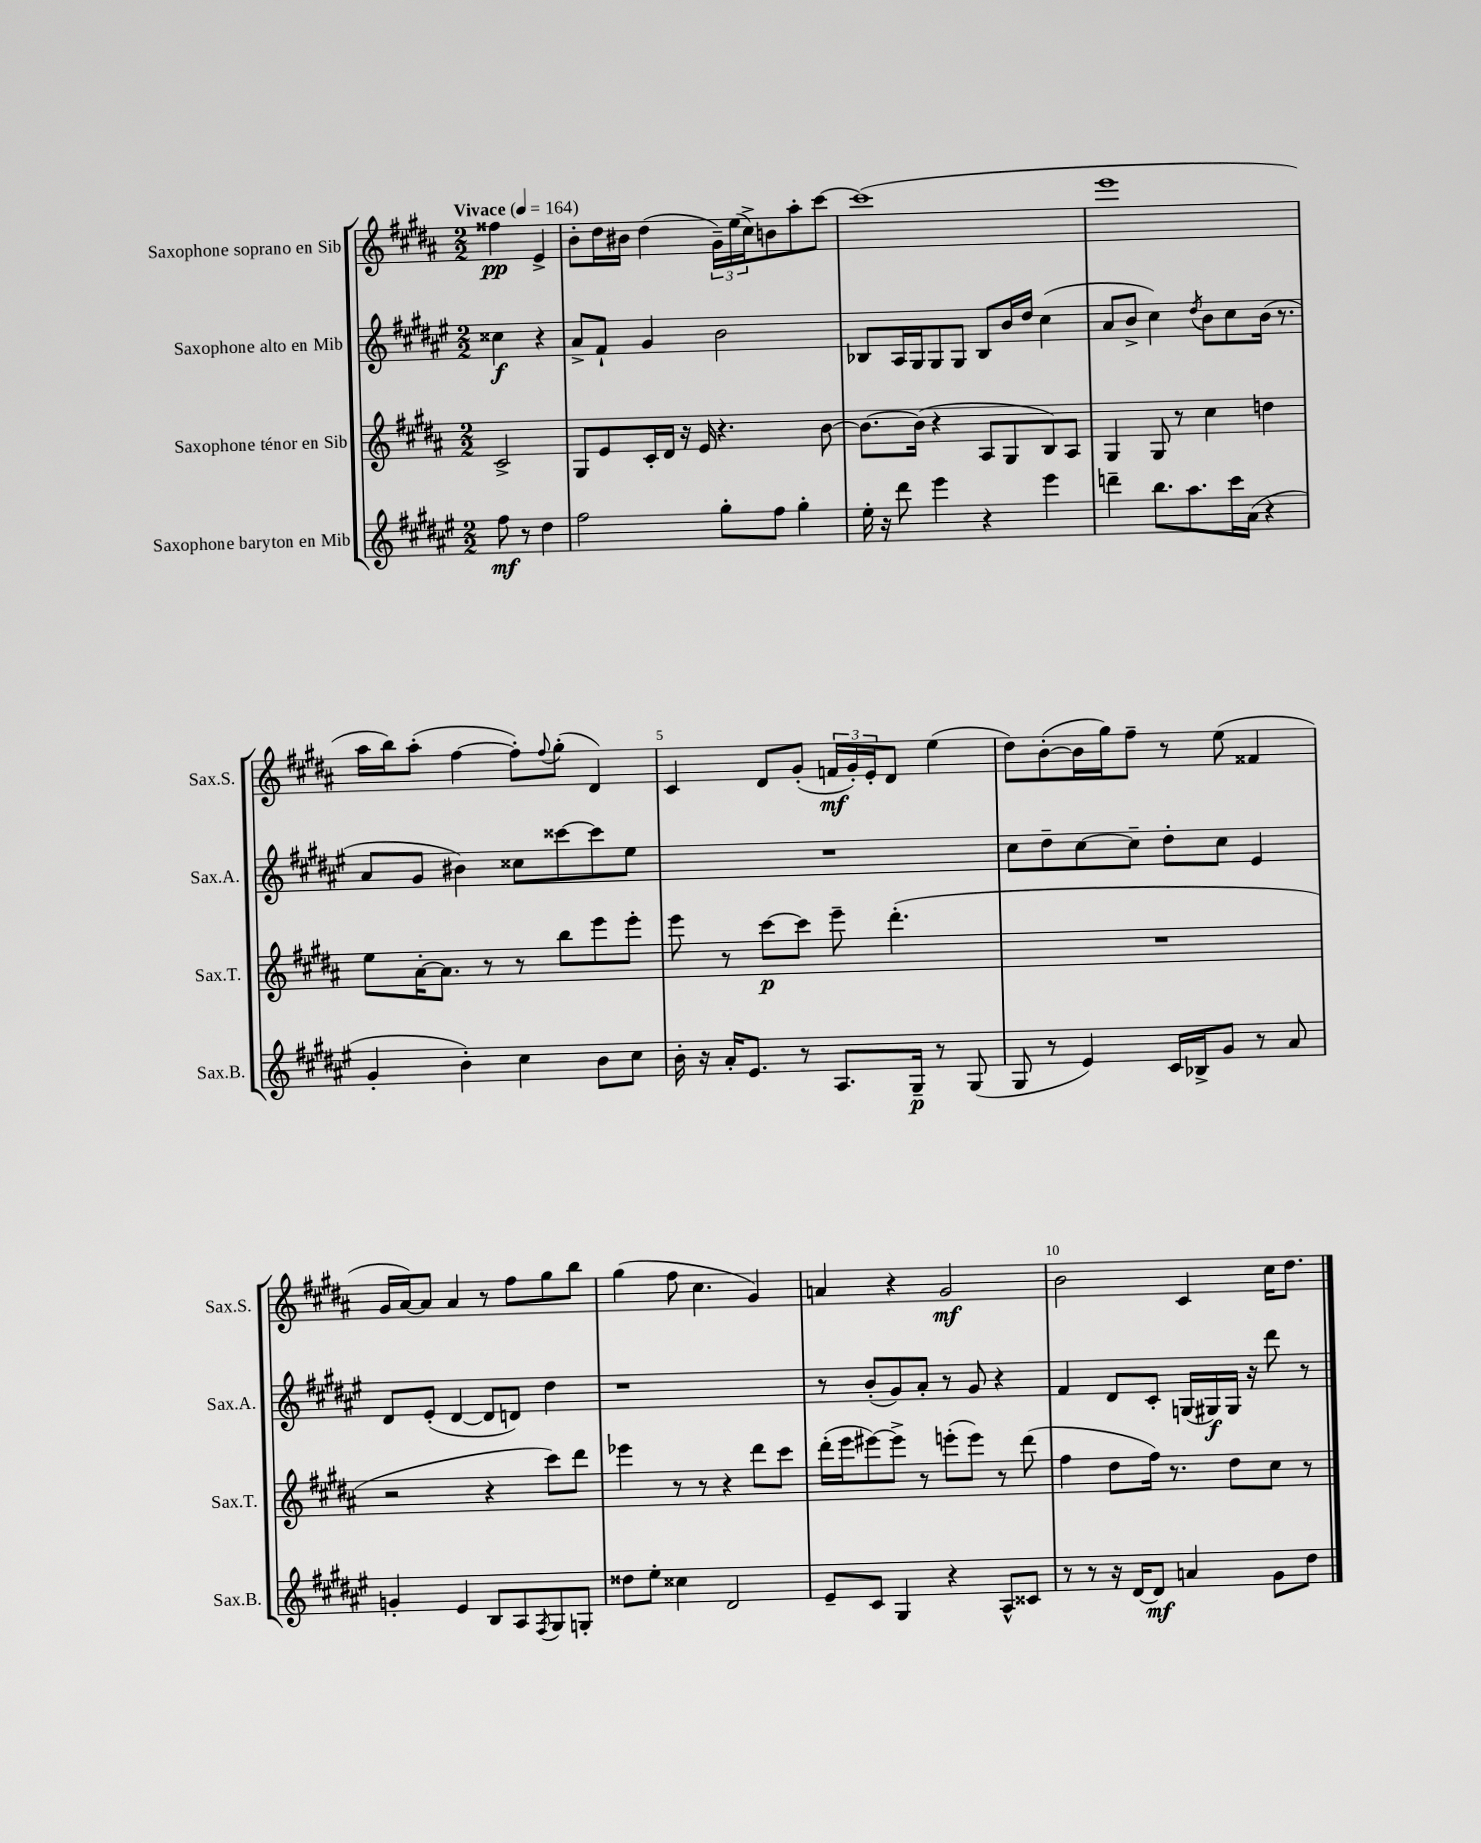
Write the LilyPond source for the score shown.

<<
\new StaffGroup <<
\new Staff = "s0" \with { instrumentName = "Saxophone soprano en Sib" shortInstrumentName = "Sax.S." } {
    \clef treble \key b \major \numericTimeSignature \time 2/2 \partial 2 \tempo "Vivace" 4 = 164
    fisis''4\pp e'4-> |
    b'8-. dis''16 bis'16 dis''4( \tuplet 3/2 { gis'16--) e''16( cis''16->) } b'8 ais''8-. cis'''8~ |
    cis'''1( |
    e'''1 |
    ais''16 b''16) ais''8-.( fis''4~ fis''8-.) \appoggiatura { fis''8 } gis''8-.( dis'4) |
    cis'4 dis'8 gis'8-.( \tuplet 3/2 { f'16\mf gis'16-.) e'16-. } dis'8 e''4( |
    dis''8) b'8~-.( b'16 gis''16) fis''8-- r8 e''8( fisis'4 |
    gis'16 ais'16~) ais'8 ais'4 r8 fis''8 gis''8 b''8 |
    gis''4( fis''8 cis''4. gis'4) |
    a'4 r4 gis'2\mf |
    b'2 cis'4 cis''16 dis''8. \bar "|." |
}
\new Staff = "s1" \with { instrumentName = "Saxophone alto en Mib" shortInstrumentName = "Sax.A." } {
    \clef treble \key fis \major \numericTimeSignature \time 2/2 \partial 2
    cisis''4\f r4 |
    ais'8-> fis'8-! gis'4 b'2 |
    bes8 ais16 gis16 gis8 gis8 bes8 b'16 dis''16 cis''4( |
    ais'8 b'8-> cis''4) \acciaccatura { dis''8 } b'8 cis''8 b'16( r8. |
    ais'8 gis'8 bis'4) cisis''8 cisis'''8~ cisis'''8 eis''8 |
    R1 |
    cis''8 dis''8-- cis''8~ cis''8-- dis''8-. cis''8 eis'4 |
    dis'8 eis'8-.( dis'4~ dis'8 d'8) dis''4 |
    r1 |
    r8 b'8-.( gis'8) ais'8-. r8 gis'8 r4 |
    fis'4 dis'8 cis'8-. g16( gis16\f) gis16 r16 dis'''8 r8 \bar "|." |
}
\new Staff = "s2" \with { instrumentName = "Saxophone ténor en Sib" shortInstrumentName = "Sax.T." } {
    \clef treble \key b \major \numericTimeSignature \time 2/2 \partial 2
    cis'2-> |
    gis8 e'8 cis'16-. dis'16 r16 e'16 r4. b'8~ |
    b'8.~ b'16( r4 ais8 gis8 b8) ais8 |
    gis4 gis8 r8 cis''4 d''4 |
    e''8 ais'16~-. ais'8. r8 r8 b''8 e'''8 e'''8-. |
    e'''8 r8 cis'''8~\p cis'''8 e'''8-- dis'''4.-.( |
    R1 |
    r2 r4 cis'''8) dis'''8 |
    ees'''4 r8 r8 r4 dis'''8 cis'''8 |
    dis'''16-.( e'''16 eis'''8~) eis'''8-> r8 e'''8-.( e'''8) r8 dis'''8( |
    fis''4 dis''8 fis''16) r8. dis''8 cis''8 r8 \bar "|." |
}
\new Staff = "s3" \with { instrumentName = "Saxophone baryton en Mib" shortInstrumentName = "Sax.B." } {
    \clef treble \key fis \major \numericTimeSignature \time 2/2 \partial 2
    fis''8\mf r8 dis''4 |
    fis''2 gis''8-. fis''8 gis''4-. |
    eis''16-. r16 dis'''8 eis'''4 r4 eis'''4 |
    d'''4-- b''8. ais''8. cis'''16 ais'16( r4 |
    gis'4-. b'4-.) cis''4 b'8 cis''8 |
    b'16-. r16 ais'16-. eis'8. r8 ais8. gis16--\p r8 gis8( |
    gis8 r8 eis'4) cis'16 bes16-> gis'8 r8 ais'8 |
    g'4-. eis'4 b8 ais8 \acciaccatura { fis8 } gis8 g8-. |
    disis''8 eis''8-. cisis''4 dis'2 |
    eis'8-- cis'8 gis4 r4 ais8-^ cisis'8 |
    r8 r8 r16 dis'16~ dis'8\mf a'4 gis'8 dis''8 \bar "|." |
}
>>
>>
\layout { \context { \Score \override BarNumber.break-visibility = ##(#f #t #t) barNumberVisibility = #(every-nth-bar-number-visible 5) } }
